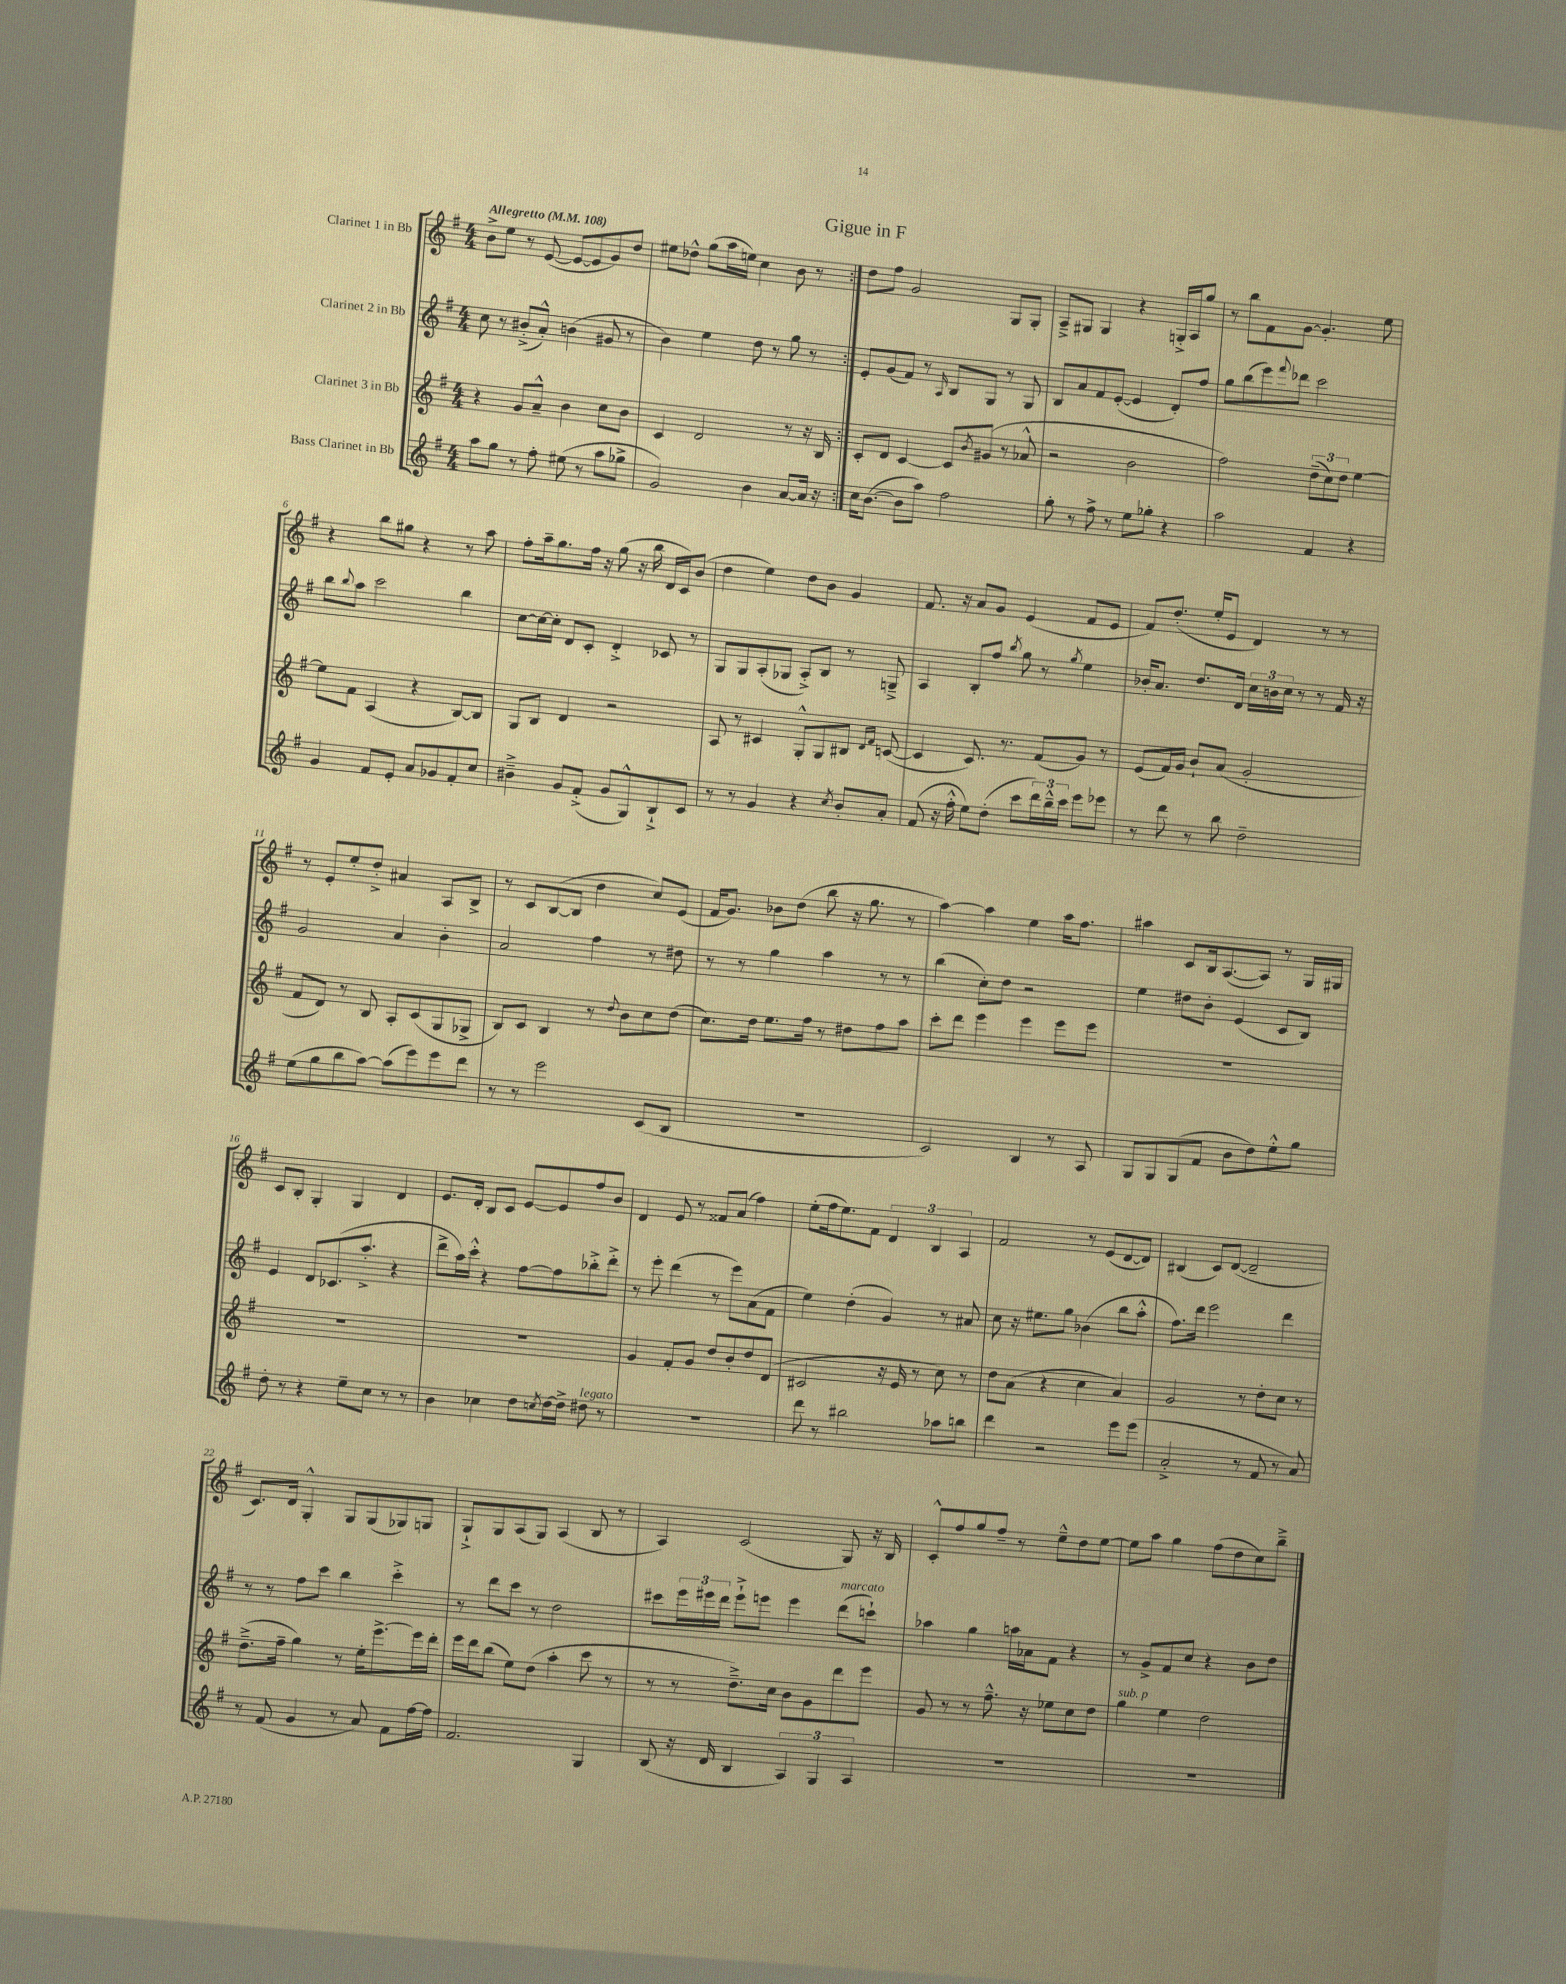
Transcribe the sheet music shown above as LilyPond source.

\header { title = "Gigue in F" }
<<
\new StaffGroup <<
\new Staff = "s0" \with { instrumentName = "Clarinet 1 in Bb" } {
    \clef treble \key g \major \numericTimeSignature \time 4/4 \tempo "Allegretto" 4 = 108
    \repeat volta 2 { b'8-> e''8 r8 e'8~( e'8~ e'8 g'8) d''8 |
    eis''8 des''8-^ g''8( a''16 e''16) c''4 b'8 r8 | }
    d''8 fis''8 g'2 g8 g8-. |
    a8---> gis8 gis4 r4 g16-.-> a16 g''8 |
    r8 b''8 fis'8 g'8~ g'4.-. e''8 |
    r4 b''8 gis''8 r4 r8 a''8 |
    fis''8-. a''16-- g''8. fis''16 r16 g''8( r16 b''16 d'16 c'16) b'8( |
    d''4 e''4) d''8 b'8 g'4 |
    fis'8. r16 a'8 g'8 e'4( fis'8 e'8 |
    fis'8) d''8.-.( e''16-. e'8 d'4) r8 r8 |
    r8 e'8-. e''8-. d''8-.-> ais'4 a8 b8-> |
    r8 c'8 b8~( b8 d''4 c''8) e'8( |
    fis'16 g'8.) bes'8 d''8( b''8 r16 g''8. r8 |
    a''4~) a''4 e''4 a''16 fis''8. |
    ais''4 c'8 b16 a8.~( a8) r8 g16 gis16 |
    c'8 b8-. g4-. g4 d'4 |
    e'8. d'16-. b8 c'8 e'8~ e'8 fis''8 b'8 |
    d'4 e'8 r8 fisis'8 a'8( fis''4) |
    e''8-.( fis''16 e''8.) fis'8 \tuplet 3/2 { d'4 b4 a4 } |
    fis'2 r8 e'8( d'8~ d'8) |
    bis4( c'8) d'8~( d'2-- |
    c'8.) d'16 g4-.-^ g8 g8( ges8) g8 |
    g8-!-> g8 a8( g8) a4( b8 r8 |
    a4) c'2( g8) r16 b16 |
    c'8-.-^ fis''8 g''8 fis''8-- r8 e''8---^ d''8 e''8~ |
    e''8 a''8 g''4 fis''8( d''8 c''8) b''8---> \bar "|." |
}
\new Staff = "s1" \with { instrumentName = "Clarinet 2 in Bb" } {
    \clef treble \key g \major \numericTimeSignature \time 4/4
    \repeat volta 2 { c''8 r8 bis'8-.->( a'8-.-^) b'4( gis'8 r8 |
    b'4) e''4 d''8 r8 g''8 r8 | }
    e'8-. g'8( fis'8) r8 \grace { a16 } b8 g8 r8 g8 |
    b8 a'8 fis'8 e'8~-.( e'4 d'8-.) fis''8 |
    g''8 b''8( e'''8) \appoggiatura { fis'''8 } des'''8 c'''2 |
    b''8 \appoggiatura { b''8 } a''8 c'''2 b''4 |
    c''8~ c''16~ c''16-. d'8 c'8-. d'4-.-> ces'8 r8 |
    g8 g8 a8-.( ges8 a8-.->) b8 r8 g8---> |
    a4 b8-. fis''8 \acciaccatura { b''8 } g''8 r8 \acciaccatura { g''8 } e''4 |
    bes'16-. a'8. d''8. d'16 \tuplet 3/2 { c''16 b'16 c''16 } r8 r8 fis'16 r16 |
    g'2 a'4 b'4-. |
    a'2 fis''4 r8 dis''8 |
    r8 r8 g''4 a''4 r8 r8 |
    b''4( c''8-.) d''8 r2 |
    e''4 dis''8 b'8-. e'4( c'8 b8) |
    e'4 d'8 ces'8.( a''8.-.-> r4 |
    d'''8-> a''16) c'''16-.-^ r4 fis''8~ fis''8 bes''8-.-> d'''8-.-> |
    r8 e'''8-. d'''4( r8 e'''8) a'8( fis'8 |
    e''4) d''4-.( g'4) r8 ais'8 |
    c''8 r16 eis''8. g''8 bes'4( b''8 a''8-.-^ |
    fis''8.) d'''16 e'''2 d'''4 |
    r8 r8 fis''8 c'''8 b''4 c'''4-.-> |
    r8 d'''8 c'''8 r8 d''2 |
    cis'''8 \tuplet 3/2 { e'''16 eis'''16 d'''16 } eis'''8-!-> e'''8 e'''4 d'''8^\markup { \italic "marcato" }( c'''8-!) |
    aes''4 g''4 a''16 aes'16 fis'8 r4 |
    r8 g'8-> fis'8 c''8 r4 b'8 d''8 \bar "|." |
}
\new Staff = "s2" \with { instrumentName = "Clarinet 3 in Bb" } {
    \clef treble \key g \major \numericTimeSignature \time 4/4
    \repeat volta 2 { r4 g'8 a'8---^ b'4 c''8 b'8 |
    c'4 d'2 r8 r16 b16 | }
    c'8-. d'8 c'4~ c'8 \acciaccatura { b'8 } gis'8( r8 aes'8-^ |
    r2 b'2 |
    fis''2) \tuplet 3/2 { d''8--( c''8) d''8 } e''4~ |
    e''8 fis'8 a4( r4 b8~) b8 |
    g8 b8 d'4 r2 |
    a8 r8 cis'4 g8-.-^ g8 bis8 \grace { d'16 fis'16 } c'8~( |
    c'4 c'8.) r8. fis'8( g'8) r8 |
    e'8( fis'16) g'16 b'8-! a'8( g'2-. |
    fis'8 d'8) r8 b8 a8-. c'8( g8 ges8-> |
    b8) c'8 b4 r8 \appoggiatura { d''8 } b'8 c''8 d''8( |
    c''8.) d''16 e''8. fis''16 r8 dis''8 fis''8 a''8 |
    c'''8-. d'''8 e'''4 e'''4 e'''8 e'''8 |
    R1 |
    R1 |
    R1 |
    g'4 fis'8-. g'8 d''8 b'8-. d''8 d'8( |
    cis'2 r16 e'16 r8 c''8) r8 |
    d''8 a'8( r4 c''4 a'4) |
    g'2 r8 d''8-. c''8 r8 |
    d''8.--->( fis''16-- g''4) r8 e''16-. e'''8.~-> e'''16 d'''16-. |
    e'''16 d'''16 b''8( e''8) d''8( a''4-. c'''8 r8 |
    r8 r8 d''8.--->) c''16 b'8 g'8 d'''8 e'''8 |
    g'8 r8 r8 fis''8.---^ r16 ees''8 c''8 d''8 |
    g''4^\markup { \italic "sub. p" } e''4 d''2 \bar "|." |
}
\new Staff = "s3" \with { instrumentName = "Bass Clarinet in Bb" } {
    \clef treble \key g \major \numericTimeSignature \time 4/4
    \repeat volta 2 { a''8 g''8 r8 fis''8-. eis''8( r8 a''8 ges''8-> |
    g'2) b'4 a'8~ a'16 r16 | }
    c''16 b'8.~( b'8 a''8) fis''2 |
    g''8-. r8 fis''8-> r8 e''8 ges''8-. r4 |
    a''2 fis'4 r4 |
    g'4 fis'8 e'8-. a'8 ges'8 fis'8-. c''8 |
    bis'4---> g'8 fis'8-.->( g'8 g8-^) b8-!-> c'8 |
    r8 r8 g'4 r4 \acciaccatura { c''8 } b'8-. a'8-. |
    fis'8( r16 fis''16-.-^ e''8) d''8-.( c'''8 \tuplet 3/2 { d'''16) b''16---^ c'''16 } e'''8 ees'''8 |
    r8 d'''8 r8 b''8 d''2-- |
    e''8( g''8 b''8 a''8~) a''8( e'''8) e'''8 d'''8 |
    r8 r8 e'''2 c'8( b8 |
    R1 |
    c'2) b4 r8 a8 |
    g8 g8 g8( fis'8 b'8 d''8) e''8-.-^ g''8 |
    d''8-. r8 r4 e''8-- c''8 r8 r8 |
    b'4 ces''4 d''8 \acciaccatura { c''8 } d''16~ d''16-> dis''8^\markup { \italic "legato" } r8 |
    r1 |
    d'''8 r8 bis''2 aes''8 b''8 |
    d'''4 r2 e'''8 e'''8( |
    a'2-.-> r8 fis'8 r8 a'8) |
    r8 fis'8( g'4 r8 a'8) fis'8 fis''16~ fis''16 |
    fis'2. g4 |
    b8( r16 d'16 b4 \tuplet 3/2 { a4) g4 a4 } |
    R1 |
    R1 \bar "|." |
}
>>
>>
